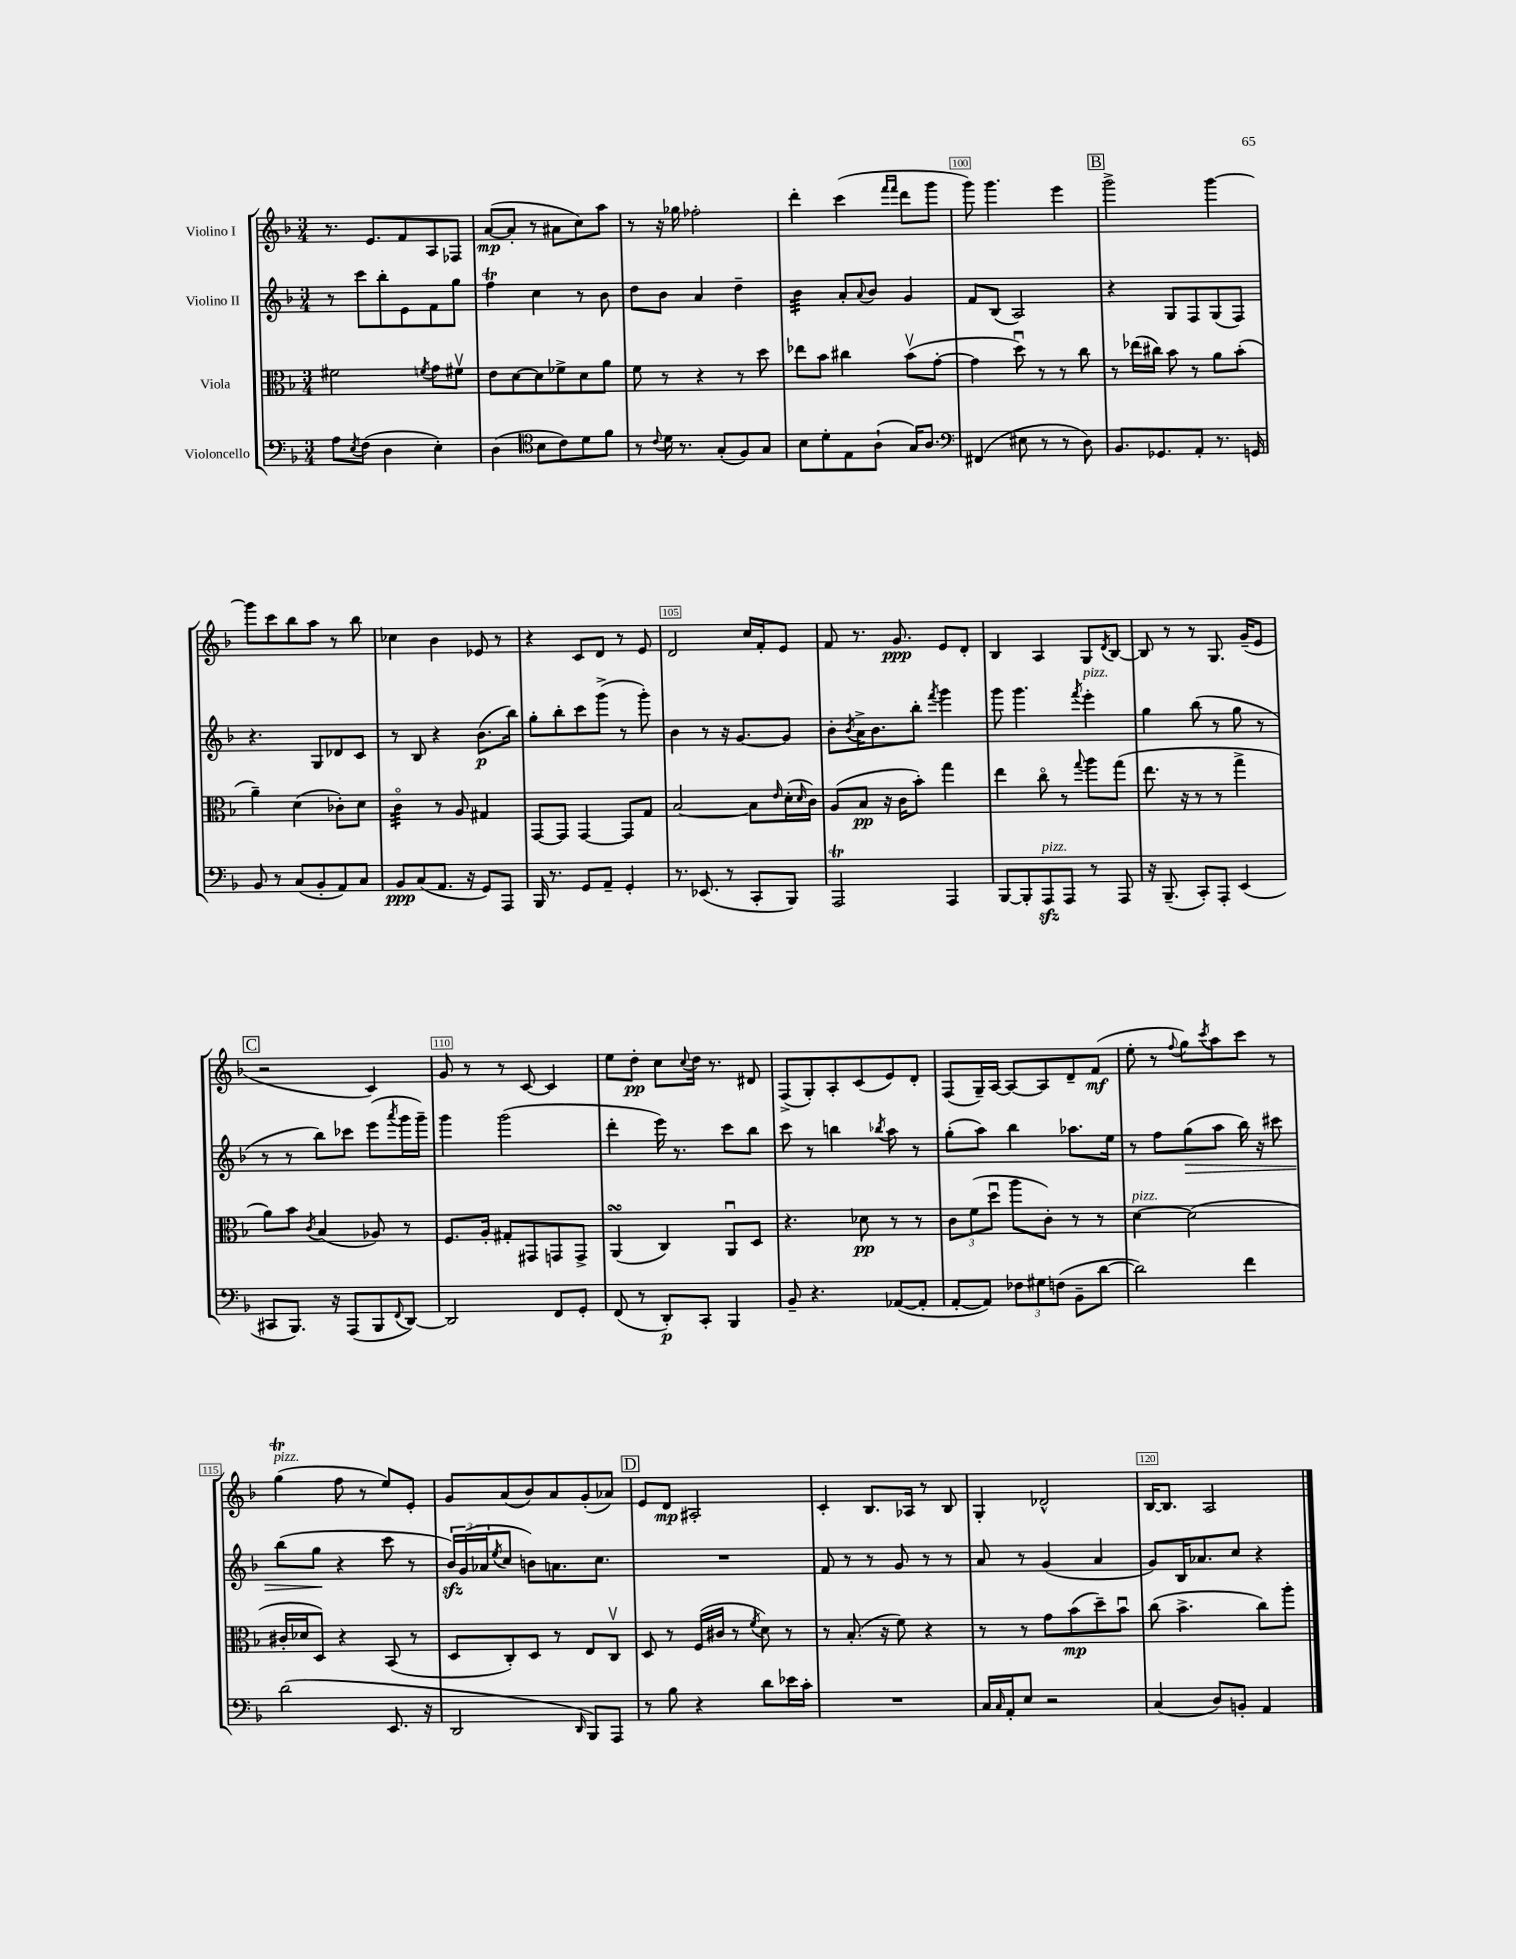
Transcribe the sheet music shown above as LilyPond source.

<<
\new StaffGroup <<
\new Staff = "s0" \with { instrumentName = "Violino I" } {
    \clef treble \key f \major \numericTimeSignature \time 3/4
    r8. e'8. f'8 a8 fes8 |
    a'8~\mp( a'8-. r8 ais'8 c''8) a''8 |
    r8 r16 ges''16 fes''2-. |
    d'''4-. c'''4( \grace { f'''16 f'''16 } d'''8 g'''8 |
    g'''8) g'''4. e'''4 |
    \mark \markup { \box "B" } g'''2-> g'''4~ |
    g'''8 c'''8 bes''8 a''8 r8 bes''8 |
    ces''4 bes'4 ees'8 r8 |
    r4 c'8 d'8 r8 e'8 |
    d'2 c''16 f'16-. e'8 |
    f'8 r8. g'8.\ppp e'8 d'8-. |
    bes4 a4 g8 \acciaccatura { d'8 } bes8~ |
    bes8 r8 r8 g8. g'16--( e'8 |
    \mark \markup { \box "C" } r2 c'4) |
    g'8 r8 r8 c'8~ c'4 |
    e''8 d''8-.\pp c''8 \appoggiatura { c''8 } d''16 r8. dis'8 |
    f8->( g8-.) a8-. c'8( e'8) d'8-. |
    f8( g16--) a16~ a8~ a8 d'8-- f'8\mf( |
    e''8-. r8 \appoggiatura { f''8 } g''8) \acciaccatura { c'''8 } a''8 c'''8 r8 |
    g''4\trill^\markup { \italic "pizz." }( f''8 r8 e''8) e'8-. |
    g'8 a'8( bes'8) a'8 g'8-.( aes'8) |
    \mark \markup { \box "D" } e'8 d'8\mp ais2-. |
    c'4-. bes8. aes16 r8 bes8 |
    g4-. des'2-^ |
    bes16~ bes8. a2 \bar "|." |
}
\new Staff = "s1" \with { instrumentName = "Violino II" } {
    \clef treble \key f \major \numericTimeSignature \time 3/4
    r8 c'''8 bes''8-. e'8 f'8 g''8 |
    f''4\trill c''4 r8 bes'8 |
    d''8 bes'8 a'4 d''4-- |
    bes'4:32 a'8-. \appoggiatura { a'8 } bes'8 g'4 |
    f'8 bes8( a2) |
    \mark \markup { \box "B" } r4 g8 f8 g8( f8) |
    r4. g8 des'8 c'8 |
    r8 bes8 r4 bes'8.\p( bes''16) |
    g''8-. bes''8-. c'''8 g'''8->( r8 g'''8-.) |
    bes'4 r8 r16 g'8.~ g'8 |
    bes'8-. \acciaccatura { bes'8 } a'16-> bes'8. bes''8-. \acciaccatura { f'''8 } g'''4 |
    g'''8 g'''4. \acciaccatura { f'''8 } e'''4-.^\markup { \italic "pizz." } |
    g''4 bes''8( r8 g''8 r8 |
    \mark \markup { \box "C" } r8 r8 bes''8) ces'''8 e'''8( \acciaccatura { a'''8 } g'''16 g'''16--) |
    g'''4 g'''2( |
    d'''4-. e'''16) r8. c'''8 bes''8 |
    c'''8 r8 b''4 \acciaccatura { bes''8 } a''8 r8 |
    g''8-.( a''8) bes''4 aes''8. e''16 |
    r8 f''8 g''8\>( a''8 bes''16) r16 cis'''8 |
    bes''8( g''8\! r4 c'''8 r8 |
    \tuplet 3/2 { bes'16\sfz) g'16( aes'16 } \acciaccatura { e''8 } c''8 b'8) a'8. c''8. |
    \mark \markup { \box "D" } R2. |
    f'8 r8 r8 g'8 r8 r8 |
    a'8 r8 g'4( a'4 |
    g'8) bes16 aes'8. c''8 r4 \bar "|." |
}
\new Staff = "s2" \with { instrumentName = "Viola" } {
    \clef alto \key f \major \numericTimeSignature \time 3/4
    fis'2 \acciaccatura { f'8 } g'8 fis'8\upbow |
    e'8 d'8~ d'8 fes'8-> d'8 a'8 |
    f'8 r8 r4 r8 d''8 |
    ees''8 bes'8 cis''4 bes'8\upbow( g'8~-. |
    g'4 d''8\downbow) r8 r8 c''8 |
    \mark \markup { \box "B" } r8 ees''16( cis''16) bes'8 r8 a'8 bes'8-.( |
    a'4--) d'4( ces'8-.) d'8 |
    c'4:32\flageolet r8 a8 gis4 |
    g,8~ g,8 g,4~ g,8 g8 |
    bes2~ bes8 \grace { e'16 } d'16-.( \grace { d'16 } c'16) |
    a8( bes8\pp r16 c'16 bes'8-.) g''4 |
    e''4 c''8\flageolet r8 \appoggiatura { g''8 } a''8 g''8( |
    e''8. r16 r8 r8 g''4-> |
    \mark \markup { \box "C" } a'8) bes'8 \acciaccatura { c'8 } bes4( aes8) r8 |
    f8. a16-. gis8-. gis,8 g,8 g,8-> |
    a,4\turn( c4) a,8\downbow d8 |
    r4. des'8\pp r8 r8 |
    \tuplet 3/2 { c'8 f'8( d''8\downbow } a''8 c'8-.) r8 r8 |
    d'4~^\markup { \italic "pizz." } d'2( |
    cis'16-. des'16 d8) r4 bes,8( r8 |
    d8 c8-.) d8 r8 e8 c8\upbow |
    \mark \markup { \box "D" } d8 r8 f16( cis'16 r8 \acciaccatura { f'8 } d'8) r8 |
    r8 bes8.-.( r16 f'8) r4 |
    r8 r8 g'8 bes'8\mp( d''8--) bes'8\downbow |
    c''8( bes'4.-> c''8) a''8-. \bar "|." |
}
\new Staff = "s3" \with { instrumentName = "Violoncello" } {
    \clef bass \key f \major \numericTimeSignature \time 3/4
    a8 \acciaccatura { e8 } f8( d4 e4-.) |
    d4( \clef tenor bes8 c'8) d'8 f'8 |
    r8 \appoggiatura { c'8 } d'16 r8. g8-.( f8) g8 |
    bes8 d'8-. e8 a8-!( g16) a8. |
    \clef bass fis,4( eis8 r8 r8 d8) |
    \mark \markup { \box "B" } bes,8. ges,8. a,8-. r8. g,16 |
    bes,8 r8 c8( bes,8-. a,8) c8 |
    bes,8\ppp c8( a,8. r16 g,8) a,,8 |
    bes,,16 r8. g,8 a,8-- g,4-. |
    r8. ees,8.( r8 c,8-. bes,,8) |
    a,,2\trill a,,4 |
    bes,,8~ bes,,8-. a,,8\sfz^\markup { \italic "pizz." } a,,8 r8 a,,8 |
    r16 bes,,8.--( c,8-.) a,,8-. e,4( |
    \mark \markup { \box "C" } cis,8 bes,,8.) r16 a,,8( bes,,8 \appoggiatura { f,8 } d,8~) |
    d,2 f,8 g,8-. |
    f,8( r8 d,8-.\p) c,8-. bes,,4 |
    bes,8-- r4. aes,8~( aes,8-. |
    a,8~-. a,8) \tuplet 3/2 { fes8 gis8 f8( } bes,8-- d'8~ |
    d'2) f'4 |
    d'2( e,8. r16 |
    d,2 \grace { d,16 } bes,,8) a,,8 |
    \mark \markup { \box "D" } r8 bes8 r4 d'8 ees'16 c'16-. |
    R2. |
    c16 \grace { c16 } a,16-. e8 r2 |
    c4( d8) b,8-. a,4 \bar "|." |
}
>>
>>
\layout { \context { \Score currentBarNumber = #96 \override BarNumber.break-visibility = ##(#f #t #t) barNumberVisibility = #(every-nth-bar-number-visible 5) \override BarNumber.stencil = #(make-stencil-boxer 0.1 0.3 ly:text-interface::print) } }
